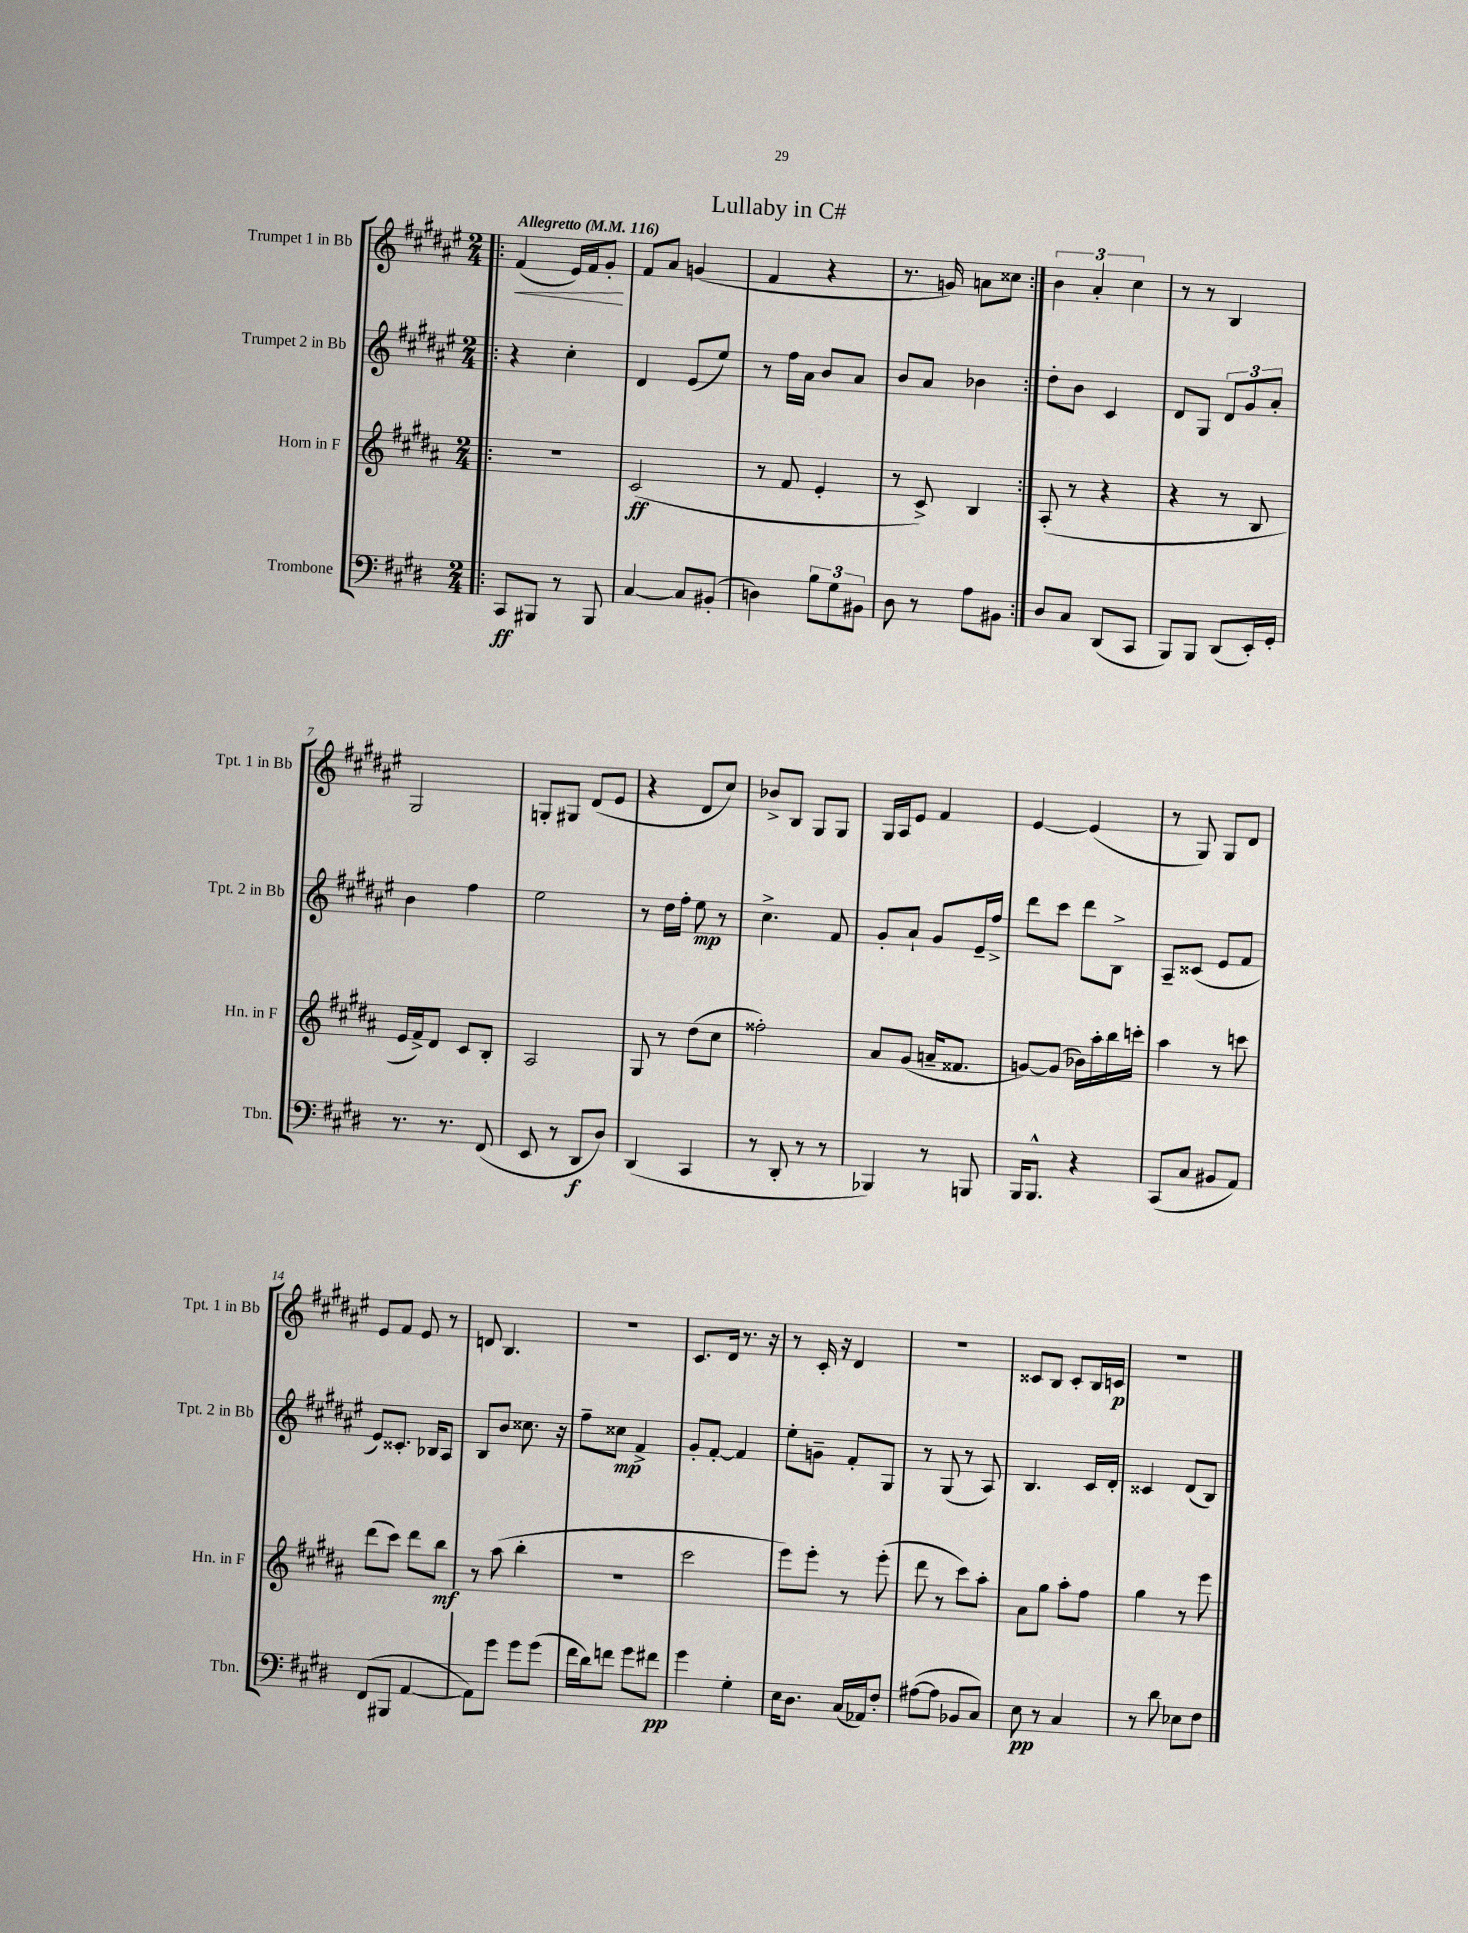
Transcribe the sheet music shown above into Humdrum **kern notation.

**kern	**dynam	**kern	**dynam	**kern	**dynam	**kern	**dynam
*part4	*part4	*part3	*part3	*part2	*part2	*part1	*part1
*staff4	*staff4	*staff3	*staff3	*staff2	*staff2	*staff1	*staff1
*I"Trombone	*	*I"Horn in F	*	*I"Trumpet 2 in Bb	*	*I"Trumpet 1 in Bb	*
*I'Tbn.	*	*I'Hn. in F	*	*I'Tpt. 2 in Bb	*	*I'Tpt. 1 in Bb	*
*clefF4	*	*clefG2	*	*clefG2	*	*clefG2	*
*k[f#c#g#d#]	*	*k[f#c#g#d#a#]	*	*k[f#c#g#d#a#e#]	*	*k[f#c#g#d#a#e#]	*
*M2/4	*	*M2/4	*	*M2/4	*	*M2/4	*
*MM116	*	*MM116	*	*MM116	*	*MM116	*
=1!|:	=1!|:	=1!|:	=1!|:	=1!|:	=1!|:	=1!|:	=1!|:
!	!	!	!	!	!	!LO:TX:a:B:t=Allegretto	!
!	!	!	!	!	!	!	!LO:HP:b
8CC#/L	ff	2r	.	4r	.	(4f#/	<
8BBB#X/J	.	.	.	.	.	.	.
8r	.	.	.	4cc#'\	.	16e#/LL)	.
.	.	.	.	.	.	16f#/J	.
8BBB#/	.	.	.	.	.	8g#'/J	.
.	.	.	.	.	.	.	[
=2	=2	=2	=2	=2	=2	=2	=2
[4C#/	.	(2c#/	ff	4d#/	.	8f#/L	.
.	.	.	.	.	.	8a#/J	.
8C#/L]	.	.	.	(8e#/L	.	(4gn/	.
(8BB#X'/J	.	.	.	8ee#/J)	.	.	.
=3	=3	=3	=3	=3	=3	=3	=3
4Dn\)	.	8r	.	8r	.	4f#/	.
.	.	8f#/	.	16ff#\LL	.	.	.
.	.	.	.	16a#\JJ	.	.	.
12B\L	.	4e'/	.	8b/L	.	4r	.
12G#\	.	.	.	.	.	.	.
.	.	.	.	8a#/J	.	.	.
12BB#X\J	.	.	.	.	.	.	.
=4	=4	=4	=4	=4	=4	=4	=4
8D#\	.	8r	.	8b/L	.	8.r	.
8r	.	8c#^/)	.	8a#/J	.	.	.
.	.	.	.	.	.	16gn/)	.
8A\L	.	4B/	.	4b-X\	.	8an\L	.
8BB#X\J	.	.	.	.	.	8cc##X\J	.
=5:|!	=5:|!	=5:|!	=5:|!	=5:|!	=5:|!	=5:|!	=5:|!
8D#/L	.	(8A#'/	.	8dd#'\L	.	6b\	.
8C#/J	.	8r	.	8b\J	.	.	.
.	.	.	.	.	.	6a#'/	.
(8DD#/L	.	4r	.	4c#/	.	.	.
.	.	.	.	.	.	6cc#\	.
8CC#/J	.	.	.	.	.	.	.
=6	=6	=6	=6	=6	=6	=6	=6
8BBB/L)	.	4r	.	8d#/L	.	8r	.
8BBB/J	.	.	.	8G#/J	.	8r	.
(8DD#/L	.	8r	.	12d#/L	.	4B/	.
.	.	.	.	12g#/	.	.	.
16EE'/L)	.	8B/	.	.	.	.	.
.	.	.	.	12a#'/J	.	.	.
16GG#'/JJ	.	.	.	.	.	.	.
!!LO:LB:g=z
=7	=7	=7	=7	=7	=7	=7	=7
8.r	.	16e/LL	.	4b\	.	2G#/	.
.	.	16f#^/J)	.	.	.	.	.
.	.	8d#/J	.	.	.	.	.
8.r	.	.	.	.	.	.	.
.	.	8c#/L	.	4ff#\	.	.	.
(8FF#/	.	8B'/J	.	.	.	.	.
=8	=8	=8	=8	=8	=8	=8	=8
8EE/	.	2A#/	.	2ee#\	.	8Gn'/L	.
8r	.	.	.	.	.	8G#X/J	.
8DD#/L	f	.	.	.	.	(8d#/L	.
8D#/J)	.	.	.	.	.	8e#/J	.
=9	=9	=9	=9	=9	=9	=9	=9
(4DD#/	.	8G#/	.	8r	.	4r	.
.	.	8r	.	16dd#\LL	.	.	.
.	.	.	.	16ff#'\JJ	.	.	.
4CC#/	.	(8dd#\L	.	8ee#\	mp	8d#/L	.
.	.	8cc#\J	.	8r	.	8cc#/J)	.
=10	=10	=10	=10	=10	=10	=10	=10
8r	.	2ff##X'\)	.	4.cc#^\	.	8b-X^/L	.
8DD#'/	.	.	.	.	.	8B/J	.
8r	.	.	.	.	.	8G#/L	.
8r	.	.	.	8f#/	.	8G#/J	.
=11	=11	=11	=11	=11	=11	=11	=11
4BBB-X/)	.	8a#/L	.	8g#'/L	.	16G#/LL	.
.	.	.	.	.	.	16A#/J	.
.	.	(8g#/J	.	8a#`/J	.	8e#/J	.
8r	.	16an~/KL	.	8g#/L	.	4f#/	.
.	.	8.f##X/J	.	.	.	.	.
8BBBn/	.	.	.	16e#~/L	.	.	.
.	.	.	.	16ff#^/JJ	.	.	.
=12	=12	=12	=12	=12	=12	=12	=12
16BBB/KL	.	[8gn/L)	.	8ddd#\L	.	[4e#/	.
8.BBB^^/J	.	.	.	.	.	.	.
.	.	(8g/J]	.	8ccc#\J	.	.	.
4r	.	16b-X\LL)	.	8ddd#\L	.	(4e#/]	.
.	.	16aa#'\	.	.	.	.	.
.	.	16bb\	.	8B^\J	.	.	.
.	.	16cccn'\JJ	.	.	.	.	.
=13	=13	=13	=13	=13	=13	=13	=13
(8CC#/L	.	4aa#\	.	8A#~/L	.	8r	.
8C#/J	.	.	.	(8c##X/J	.	8G#/)	.
8BB#X/L	.	8r	.	8e#/L	.	8G#/L	.
8AA/J)	.	8cccn\	.	8f#/J	.	8d#/J	.
!!LO:LB:g=z
=14	=14	=14	=14	=14	=14	=14	=14
(8FF#/L	.	(8ddd#\L	.	8e#/L)	.	8e#/L	.
8BBB#X/J	.	8ccc#\J)	.	8.c##X'/J	.	8f#/J	.
[4AA/	.	8ddd#\L	.	.	.	8e#/	.
.	.	.	.	16B-X/KL	.	.	.
.	.	8bb\J	mf	8A#/J	.	8r	.
=15	=15	=15	=15	=15	=15	=15	=15
8AA\L])	.	8r	.	8B/L	.	8dn/	.
8g#\J	.	(8aa#\	.	8b/J	.	4.B/	.
8g#\L	.	4bb'\	.	8.cc##X\	.	.	.
(8g#\J	.	.	.	.	.	.	.
.	.	.	.	16r	.	.	.
=16	=16	=16	=16	=16	=16	=16	=16
16f#\LL	.	2r	.	8ff#~\L	.	2r	.
16d#\J)	.	.	.	.	.	.	.
8fn\J	.	.	.	8cc##X\J	mp	.	.
8g#\L	.	.	.	4f#^/	.	.	.
8f#X\J	pp	.	.	.	.	.	.
=17	=17	=17	=17	=17	=17	=17	=17
4g#\	.	2ccc#\	.	8g#'/L	.	8.c#/L	.
.	.	.	.	[8f#'/J	.	.	.
.	.	.	.	.	.	16d#/Jk	.
4G#'\	.	.	.	4f#/]	.	8.r	.
.	.	.	.	.	.	16r	.
=18	=18	=18	=18	=18	=18	=18	=18
16E\KL	.	8eee\L)	.	8ee#'\L	.	8r	.
8.D#\J	.	.	.	.	.	.	.
.	.	8eee'\J	.	8gn~\J	.	16c#'/	.
.	.	.	.	.	.	16r	.
(16C#/LL	.	8r	.	8f#'/L	.	4d#/	.
16AA-X/J)	.	.	.	.	.	.	.
8F#'/J	.	(8eee'\	.	8G#/J	.	.	.
=19	=19	=19	=19	=19	=19	=19	=19
([8A#X\L	.	8ddd#\	.	8r	.	2r	.
8A#\J]	.	8r	.	(8G#/	.	.	.
8BB-X/L	.	8ccc#\L)	.	8r	.	.	.
8C#/J)	.	8aa#'\J	.	8A#/)	.	.	.
=20	=20	=20	=20	=20	=20	=20	=20
8E\	pp	8a#\L	.	4.B/	.	8c##X/L	.
8r	.	8gg#\J	.	.	.	8B/J	.
4C#/	.	8aa#'\L	.	.	.	8c##'/L	.
.	.	8ff#\J	.	16c#/LL	.	16B/L	.
.	.	.	.	16d#'/JJ	.	16cn/JJ	p
=21	=21	=21	=21	=21	=21	=21	=21
8r	.	4gg#\	.	4c##X/	.	2r	.
8d#\	.	.	.	.	.	.	.
8E-X\L	.	8r	.	(8d#/L	.	.	.
8F#\J	.	8eee\	.	8B/J)	.	.	.
==	==	==	==	==	==	==	==
*-	*-	*-	*-	*-	*-	*-	*-
